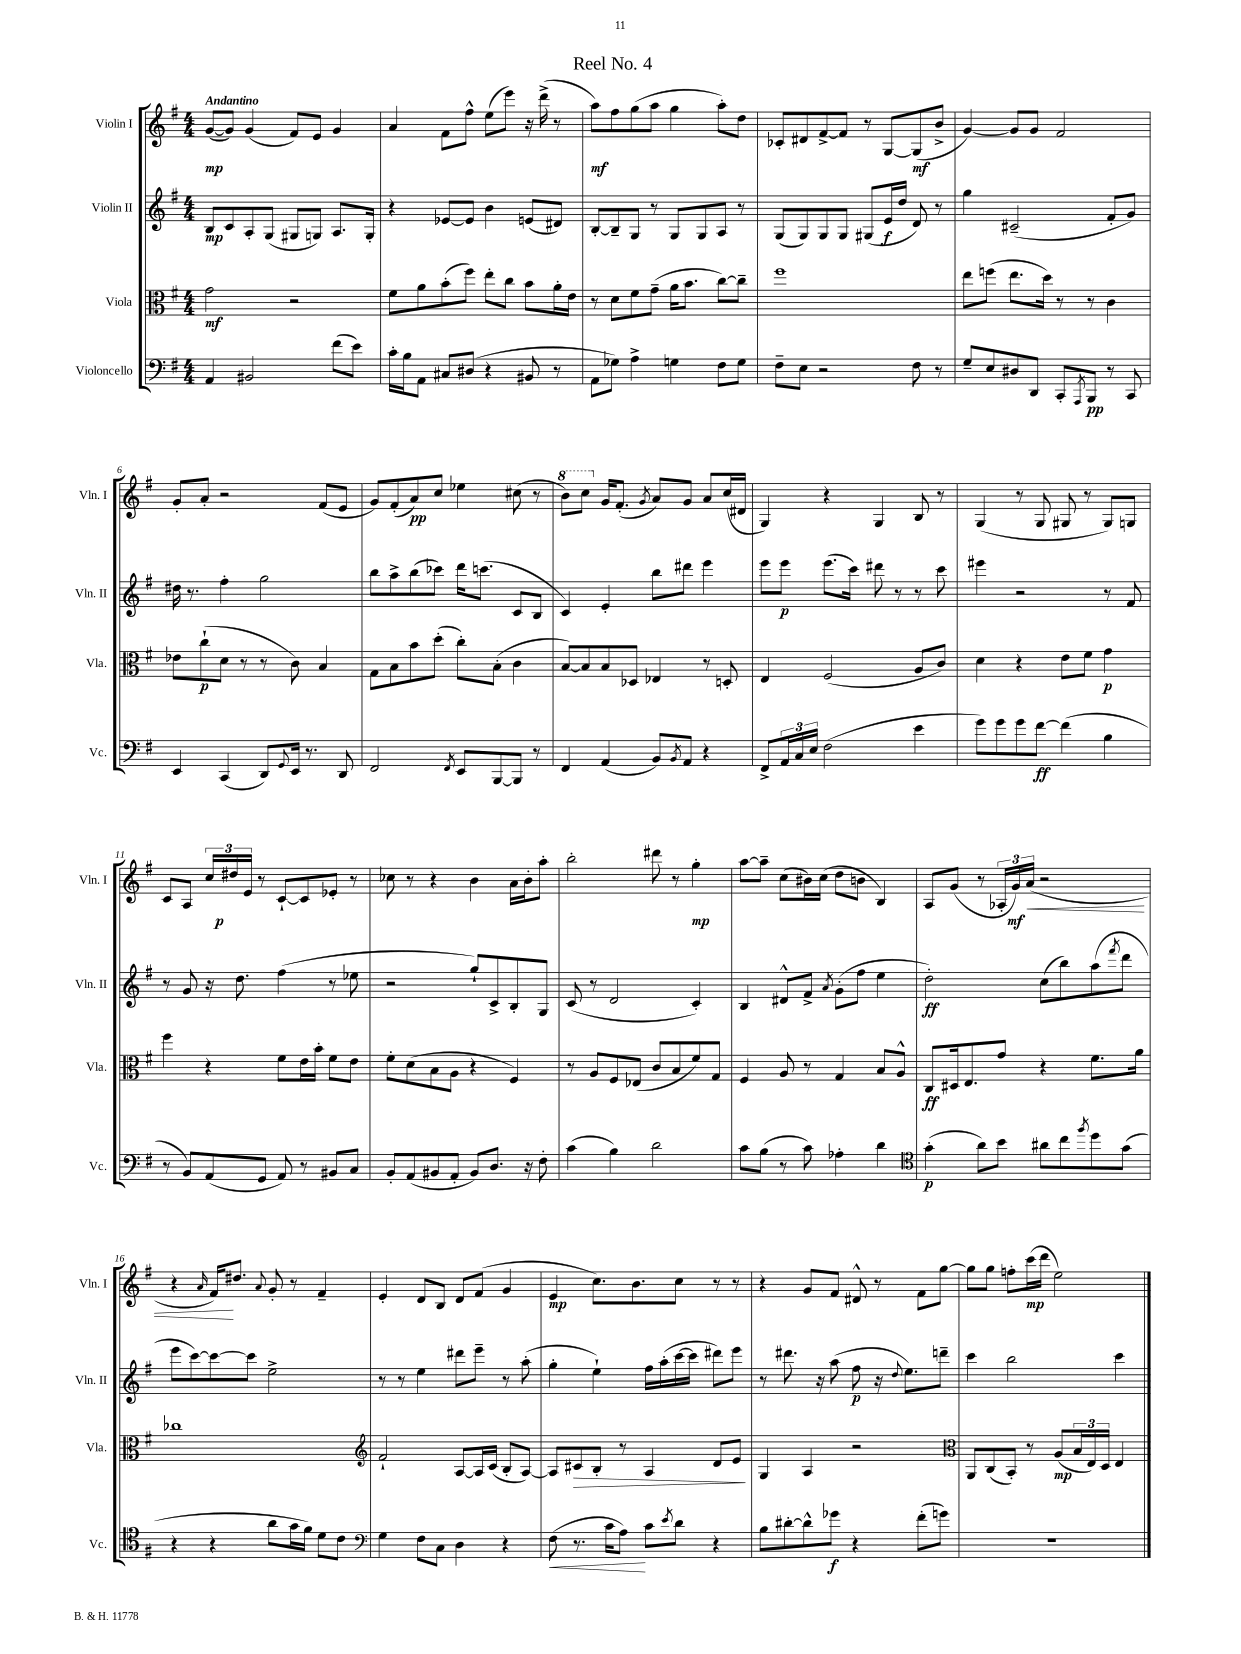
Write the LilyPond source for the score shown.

\header { title = "Reel No. 4" }
<<
\new StaffGroup <<
\new Staff = "s0" \with { instrumentName = "Violin I" shortInstrumentName = "Vln. I" } {
    \clef treble \key g \major \numericTimeSignature \time 4/4 \tempo "Andantino"
    g'8~\mp( g'8) g'4( fis'8) e'8 g'4 |
    a'4 fis'8 fis''8-^ e''8( e'''8) r16 d'''16->( r8 |
    a''8\mf) fis''8 g''8( a''8 g''4 a''8-.) d''8 |
    ces'8-. dis'8 fis'8~-> fis'8 r8 g8~ g8\mf( b'8-> |
    g'4~) g'8 g'8 fis'2 |
    g'8-. a'8-. r2 fis'8( e'8 |
    g'8) fis'8-.( a'8\pp) c''8 ees''4 cis''8( r8 |
    \ottava #1 b''8) c'''8 \ottava #0 g'16 fis'8.-.( \acciaccatura { g'8 } a'8) g'8 a'8 c''16( dis'16 |
    g4) r4 g4 b8 r8 |
    g4( r8 g8 gis8 r8 gis8) g8 |
    c'8 a8 \tuplet 3/2 { c''16 dis''16\p e'16 } r8 c'8~-! c'8 ees'8-. r8 |
    ces''8 r8 r4 b'4 a'16 b'16-. a''8-. |
    b''2-. dis'''8 r8 g''4-.\mp |
    a''8~ a''8-- c''8( bis'16) c''16( d''8 b'8 b4) |
    a8 g'8( r8 \tuplet 3/2 { aes16-. g'16\mf\<) a'16( } r2 |
    r4 \grace { a'16 } fis'16\!) dis''8. \appoggiatura { a'8 } g'8-. r8 fis'4-- |
    e'4-. d'8 b8 d'8 fis'8( g'4 |
    e'4\mp c''8.) b'8. c''8 r8 r8 |
    r4 g'8 fis'8 dis'8-^ r8 fis'8 g''8~ |
    g''8 g''8 f''8-. c'''16\mp( d'''16 e''2) \bar "|." |
}
\new Staff = "s1" \with { instrumentName = "Violin II" shortInstrumentName = "Vln. II" } {
    \clef treble \key g \major \numericTimeSignature \time 4/4
    b8\mp c'8 a8-. g8( gis8 g8) a8. g16-. |
    r4 ees'8~ ees'8 b'4 e'8( dis'8) |
    b8~-. b8-- g8 r8 g8 g8 a8 r8 |
    g8( g8) g8 g8 gis8( e'16\f d''16 d'8) r8 |
    g''4 cis'2--( fis'8-. g'8) |
    dis''16 r8. fis''4-. g''2 |
    b''8 a''8-> b''8( ces'''8) d'''16 c'''8.( c'8 b8 |
    c'4) e'4-. b''8 dis'''8 e'''4 |
    e'''8 e'''8\p e'''8.( c'''16) dis'''8 r8 r8 c'''8 |
    eis'''4 r2 r8 fis'8 |
    r8 g'8 r16 d''8. fis''4( r8 ees''8 |
    r2 g''8-!) c'8-> b8-. g8 |
    c'8( r8 d'2 c'4-.) |
    b4 dis'8-^ fis'8-> \acciaccatura { a'8 } g'8-.( fis''8 e''4 |
    d''2-.\ff) c''8( b''8) a''8( \acciaccatura { fis'''8 } d'''8 |
    e'''8 c'''8~) c'''8~ c'''8 e''2-> |
    r8 r8 e''4 dis'''8 e'''8-- r8 a''8-.( |
    g''4-. e''4-!) fis''16 a''16-.( c'''16~ c'''16 dis'''8) e'''8 |
    r8 dis'''8. r16 a''8( fis''8\p r16 \appoggiatura { d''8 } e''8.) d'''8-- |
    c'''4 b''2 c'''4 \bar "|." |
}
\new Staff = "s2" \with { instrumentName = "Viola" shortInstrumentName = "Vla." } {
    \clef alto \key g \major \numericTimeSignature \time 4/4
    g'2\mf r2 |
    fis'8 a'8 b'8-.( fis''8) e''8-. c''8 b'8 a'16-. e'16 |
    r8 d'8 fis'8 g'8--( a'16 b'8. c''8~) c''8-- |
    fis''1 |
    e''8 f''8( e''8. d''16) r8 r8 c'4 |
    ees'8 c''8-!\p( d'8 r8 r8 c'8) b4 |
    g8 b8 b'8 d''8-.( c''8-.) b8-.( c'4 |
    b8~) b8 b8 des8 ees4 r8 d8-. |
    e4 fis2( a8 c'8) |
    d'4 r4 e'8 fis'8 g'4\p |
    fis''4 r4 fis'8 e'16 b'16-. fis'8 e'8 |
    fis'8-. d'8( b8 a8 r4 fis4) |
    r8 a8 fis8 ees8( c'8 b8 fis'8) g8 |
    fis4 a8 r8 g4 b8 a8-^ |
    c8\ff dis16 e8. g'8 r4 fis'8. a'16 |
    ces''1 |
    \clef treble fis'2-! a8~ a16 c'16( b8-. a8~) |
    a8 cis'8\> b8-. r8 a4 d'8 e'8\! |
    g4 a4 r2 |
    \clef alto a,8 c8( b,8-.) r8 a8\mp( \tuplet 3/2 { b16 e16) d16 } e4 \bar "|." |
}
\new Staff = "s3" \with { instrumentName = "Violoncello" shortInstrumentName = "Vc." } {
    \clef bass \key g \major \numericTimeSignature \time 4/4
    a,4 bis,2 fis'8( e'8) |
    c'16-. b16 a,8 cis8 dis8( r4 bis,8 r8 |
    a,8 ges8) a4-> g4 fis8 g8 |
    fis8-- e8 r2 fis8 r8 |
    g8-- e8 dis8 d,8 c,8-. \acciaccatura { a,,8 } b,,8\pp r8 c,8 |
    e,4 c,4( d,8) \appoggiatura { g,8 } e,16 r8. d,8 |
    fis,2 \acciaccatura { fis,8 } e,8 b,,8~ b,,8 r8 |
    fis,4 a,4( b,8) \acciaccatura { b,8 } a,8 r4 |
    fis,8-> \tuplet 3/2 { a,16 c16 e16 } fis2( e'4 |
    g'8) g'8 g'8 fis'8~\ff fis'4( b4 |
    r8 b,8) a,8( g,8 a,8) r8 bis,8 c8 |
    b,8-. a,8( bis,8 a,8-. bis,8) d8. r16 fis8-. |
    c'4( b4) d'2 |
    c'8 b8( r8 c'8) aes4-. d'4 |
    \clef tenor g'4-.\p( a'8) b'8 ais'8 c''8 \acciaccatura { fis''8 } d''8 g'8( |
    r4 r4 a'8 g'16 fis'16) d'8 c'8 |
    \clef bass g4 fis8 c8 d4 r4 |
    fis8\<( r8. c'16 a8\!) c'8 \acciaccatura { e'8 } d'8 r4 |
    b8 dis'8~-. dis'8-^ ges'8\f r4 fis'8-.( g'8) |
    R1 \bar "|." |
}
>>
>>
